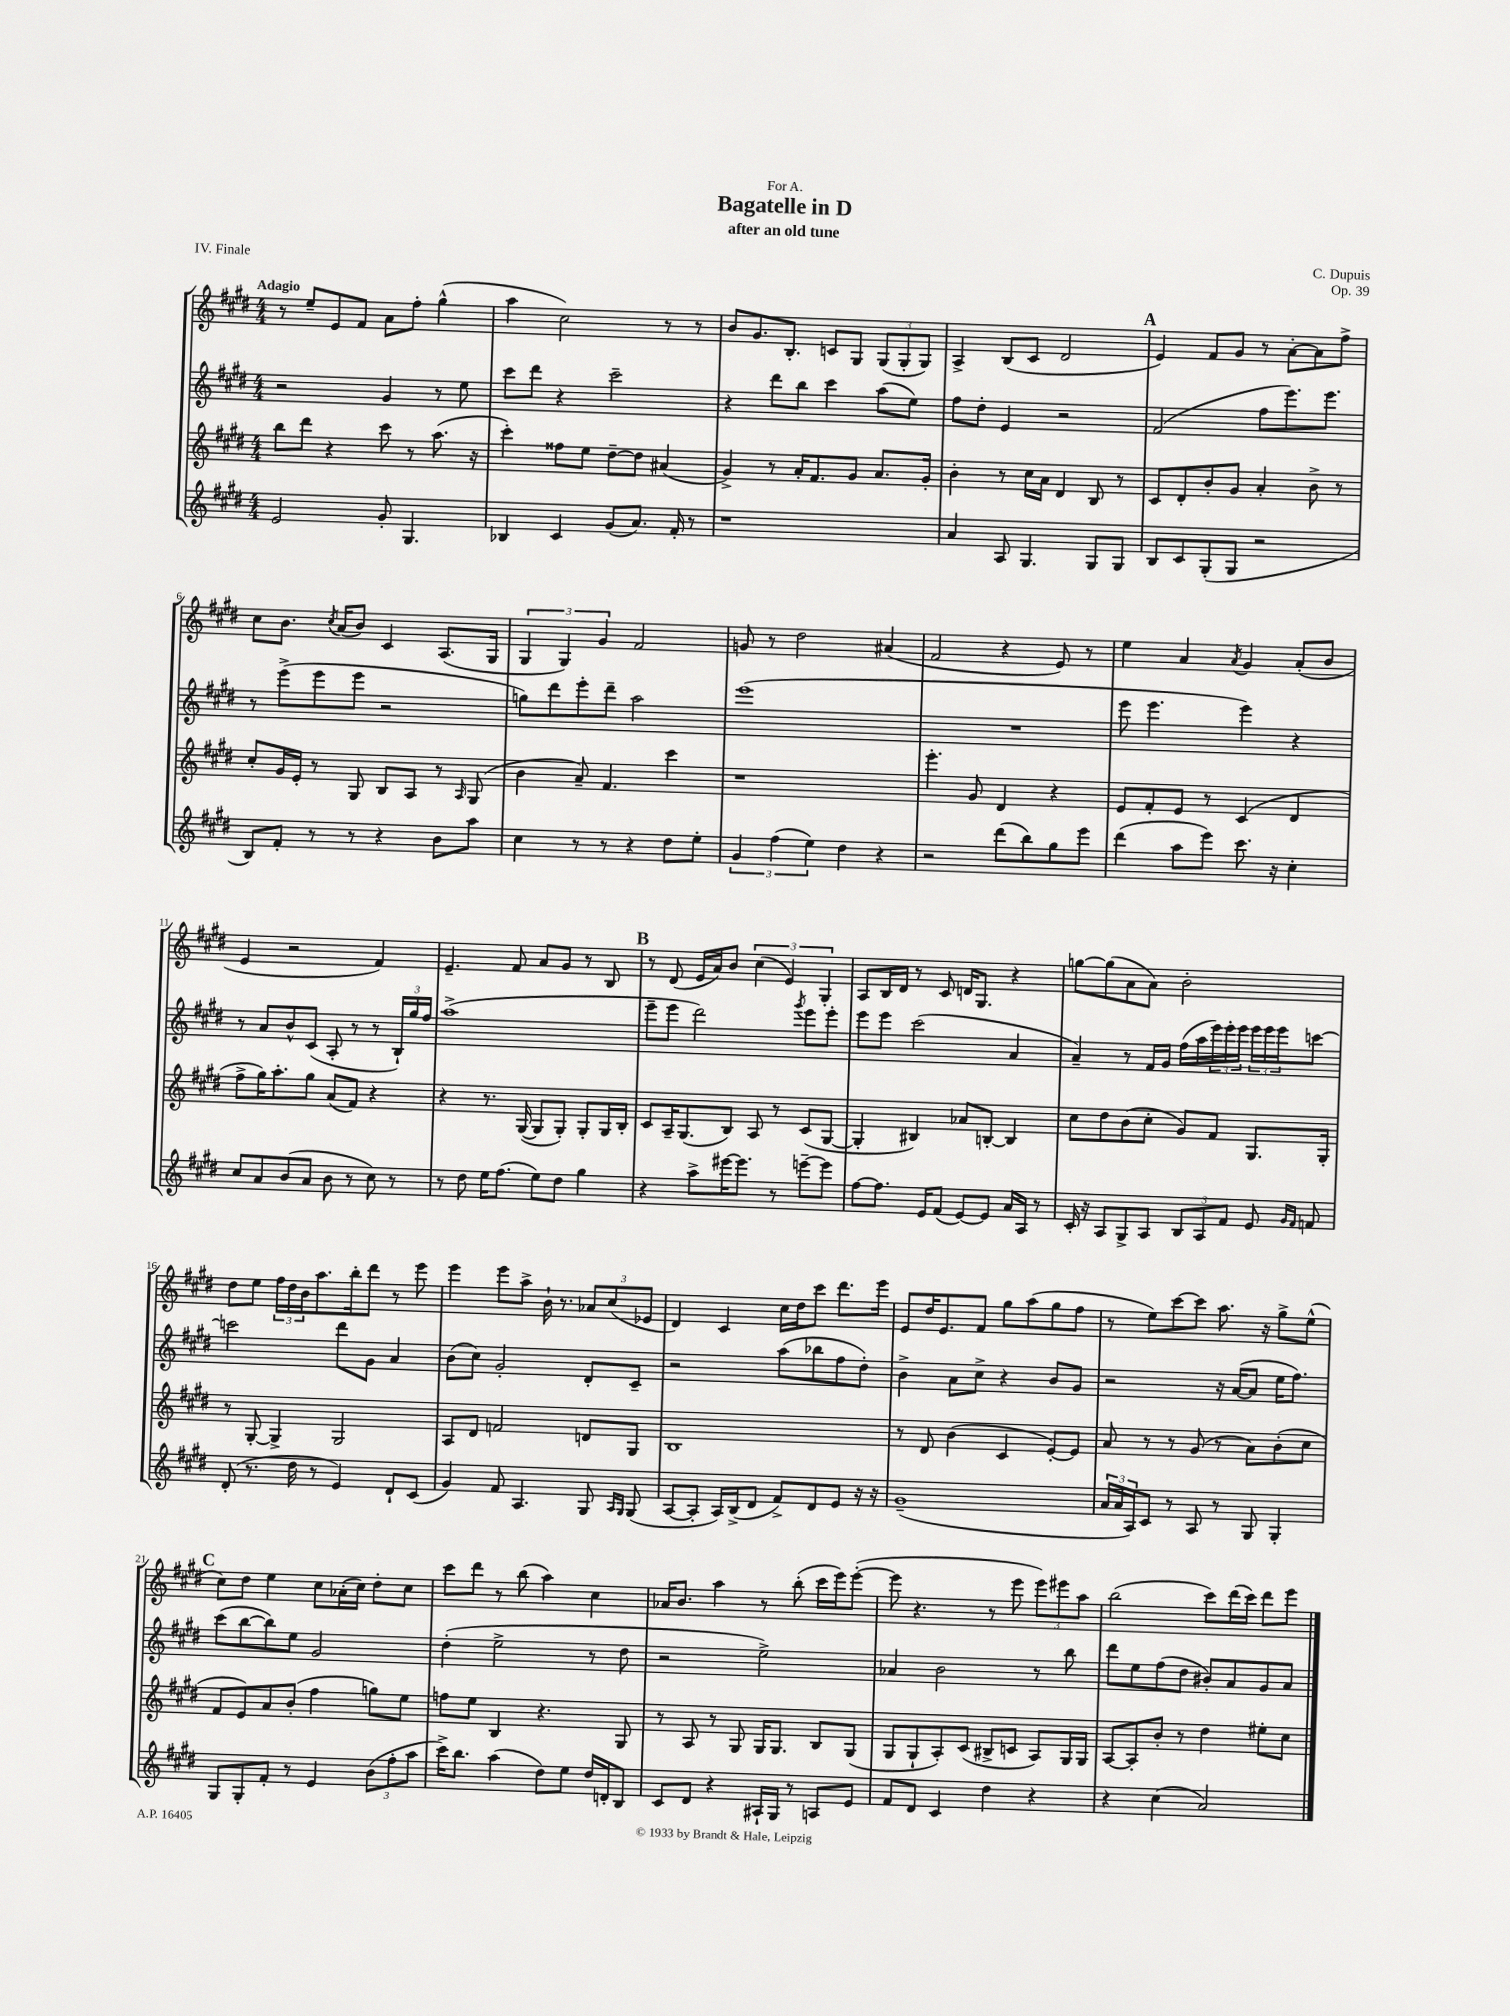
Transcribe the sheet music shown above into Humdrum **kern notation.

**kern	**kern	**kern	**kern
*staff4	*staff3	*staff2	*staff1
*clefG2	*clefG2	*clefG2	*clefG2
*k[f#c#g#d#]	*k[f#c#g#d#]	*k[f#c#g#d#]	*k[f#c#g#d#]
*M4/4	*M4/4	*M4/4	*M4/4
2e	8bb	2r	8r
.	8ddd#	.	8ee~
.	4r	.	8e
.	.	.	8f#
8g#'	8ccc#	4g#	8a
4.G#	8r	.	8ff#'
.	(8.aa	8r	(4gg#^^
.	.	8ee	.
.	16r	.	.
=	=	=	=
4B-	4ccc#')	8ccc#	4aa
.	.	8ddd#	.
4c#	8ff##	4r	2cc#)
.	8ee	.	.
(8g#	[8dd#~	2ccc#~	.
8.a)	8dd#]	.	.
.	(4a#	.	8r
16f#'	.	.	.
8r	.	.	8r
=	=	=	=
1r	4g#^)	4r	8b
.	.	.	8.g#
.	8r	8ddd#	.
.	.	.	8.B'
.	16a'	8bb	.
.	8.f#	.	.
.	.	4ccc#	8c
.	8g#	.	8G#
.	8.a	(8aa	(12G#
.	.	.	12G#'
.	.	8ee)	.
.	.	.	12G#)
.	16g#'	.	.
=	=	=	=
4a	4b'	8ff#	4A^
.	.	8dd#'	.
8A	8r	4e	(8B
4.G#	16cc#	.	8c#
.	16a	.	.
.	4d#	2r	2d#
8G#	8B	.	.
8G#	8r	.	.
=	=	=	=
8B	8c#	(2f#	4e)
8c#	8d#'	.	.
(8G#'	8b'	.	8f#
8G#	8g#	.	8g#
2r	4a'	8ff#	8r
.	.	8.eee)	[8a'
.	8b^	.	8a]
.	.	8.eee	.
.	8r	.	8ff#^
=	=	=	=
8B)	8cc#'	8r	8cc#
8f#'	16g#	(8eee^	8.b
.	16e'	.	.
8r	8r	8eee	.
.	.	.	8qcc#
.	.	.	(16a
8r	8G#	8eee	8b)
4r	8B	2r	4c#
.	8A	.	.
8b	8r	.	(8.A
.	16qqA	.	.
8aa	(8G#	.	.
.	.	.	16G#
=	=	=	=
4cc#	4b	8gg)	6G#
.	.	8ddd#	.
.	.	.	6G#)
8r	8a~)	8eee'	.
.	.	.	6g#
8r	4.f#	8ddd#~	.
4r	.	2aa	2f#
8dd#	4ccc#	.	.
8ee'	.	.	.
=	=	=	=
6g#	1r	(1eee	8g
.	.	.	8r
(6ff#	.	.	.
.	.	.	2dd#
6ee)	.	.	.
4dd#	.	.	.
4r	.	.	(4a#
=	=	=	=
2r	4.eee'	1r	2f#
.	8g#	.	.
(8ddd#	4d#	.	4r
8bb)	.	.	.
8gg#	4r	.	8e)
8eee	.	.	8r
=	=	=	=
(4ddd#	8e	8eee	4ee
.	8f#'	4.eee	.
8aa	8e	.	4a
8eee)	8r	.	.
.	.	.	8qa
8.ccc#	(4c#	4eee)	4g#
16r	.	.	.
4cc#'	4d#	4r	(8a'
.	.	.	8b
=	=	=	=
8cc#	8ff#^	8r	4e
8a	16gg#)	8a	.
.	8.aa'	.	.
(8b	.	8b^^	2r
8a	8gg#	(8c#	.
8b	(8a	8A'	.
8r	8f#)	8r	.
8cc#)	4r	8r	4f#)
8r	.	24B`)	.
.	.	24gg#	.
.	.	24ff#	.
=	=	=	=
8r	4r	(1aa^	4.e~
8dd#	.	.	.
16ee	8.r	.	.
(8.ff#	.	.	.
.	.	.	8f#
.	([16G#	.	.
8ee)	8G#]	.	8a
8dd#	8G#')	.	8g#
4gg#	8G#'	.	8r
.	16G#	.	8B
.	16B'	.	.
=	=	=	=
4r	8c#	8eee~	8r
.	16A~	8eee	(8d#
.	(8.G#	.	.
8aa^	.	2ddd#)	16e
.	.	.	16a)
[16eee#	8B)	.	8b
8.eee#]	.	.	.
.	8A	.	(6cc#
8r	8r	.	.
.	.	.	6e)
.	.	8qggg#	.
[8eee~	(8c#	8eee	.
.	.	.	6G#'
8eee]	[8G#	8eee'	.
=	=	=	=
[8ff#	4G#']	8eee	8A
8.ff#]	.	8eee	16B
.	.	.	16d#
.	4B#)	(2ccc#	8r
16e	.	.	.
(8f#	.	.	8c#
[8e)	8a-	.	16d
.	.	.	8.G#
8e]	[8B'	.	.
16a	4B]	4a	4r
16A	.	.	.
8r	.	.	.
=	=	=	=
16c#'	8cc#	4a~)	[8gg
16r	.	.	.
8A	8dd#	.	(8gg]
8G#^	(8b	8r	8a
8A	8cc#'	16f#	8a)
.	.	16g#	.
12B	8g#)	(16ff#	2b'
.	.	16aa	.
12A	.	.	.
.	8f#	24eee)	.
12f#	.	24eee'	.
.	.	24eee	.
8e	8.G#	24eee	.
.	.	24eee	.
.	.	24eee	.
16qqg#	.	.	.
16qqf#	.	.	.
8f	.	[8ccc	.
.	16G#'	.	.
=	=	=	=
(8d#'	8r	2ccc]	8dd#
8.r	[8G#'	.	8ee
.	4G#^]	.	24ff#
.	.	.	24dd#
16dd#	.	.	.
.	.	.	24b
8r	.	.	8.aa
4e)	2G#	8ddd#	.
.	.	.	16bb'
.	.	8g#	8ddd#
8d#`	.	4a	8r
(8c#	.	.	8eee
=	=	=	=
4g#)	8A	(8b	4eee
.	8d#	8cc#)	.
8f#	2f	2g#'	8eee
4.A	.	.	8aa^
.	.	.	16b`
.	.	.	8.r
8G#	8d	8d#'	12a-
.	.	.	(12cc#
16qqA	.	.	.
16qqG#	.	.	.
(8G#	8G#	8c#~	.
.	.	.	12e-
=	=	=	=
[8A	1B	2r	4d#)
8A']	.	.	.
16A)	.	.	4c#
(16B^	.	.	.
8d#	.	.	.
8f#^)	.	(8aa	16cc#
.	.	.	16dd#
8d#	.	8bb-	8ccc#
8e	.	8ff#	8.ddd#
16r	.	8dd#')	.
16r	.	.	16eee
=	=	=	=
(1g#~	8r	4b^	8e
.	8d#	.	16dd#
.	.	.	8.e
.	(4b	8a	.
.	.	8cc#^	8f#
.	4c#	4r	8gg#
.	.	.	(8aa
.	[8e')	8b	8gg#
.	8e]	8g#	8ff#
=	=	=	=
24a	8a	2r	8r
24a	.	.	.
24A)	.	.	.
8c#	8r	.	8ee)
8r	8r	.	[8ccc#
8A	(8g#	.	8ccc#]
8r	8r	16r	8.aa
.	.	([16a	.
8G#	8a)	8a]	.
.	.	.	16r
4G#'	(8b'	16ee	8gg#^
.	.	8.ff#)	.
.	8cc#	.	(8ee^^
=	=	=	=
8G#	8f#	(8ccc#	8cc#)
8G#'	8e)	[8bb	8dd#
8f#'	8a	8bb])	4ee
8r	(8b'	8ee	.
4e	4ff#	2g#	8cc#
.	.	.	(16a-'
.	.	.	16cc#)
(12b	8gg)	.	8dd#'
12ff#'	.	.	.
.	8ee	.	8cc#
12aa	.	.	.
=	=	=	=
16ccc#^)	8ff	(4dd#'	8ccc#
8.bb	.	.	.
.	8ee	.	8ddd#
(4aa	4B	2ee^	8r
.	.	.	(8bb
8dd#)	4.r	.	4aa)
8ee	.	.	.
16dd#	.	8r	4cc#
16d'	.	.	.
8B	8G#	8dd#	.
=	=	=	=
8c#	8r	2r	16a-
.	.	.	8.b
8d#	8A	.	.
4r	8r	.	4aa
.	8G#	.	.
16A#`	16G#	2ee^)	8r
16G#	8.G#	.	.
8r	.	.	(8bb'
8A	8B	.	16ccc#
.	.	.	16eee)
8e	(8G#	.	([8eee'
=	=	=	=
8f#	8G#	4a-	8eee]
8d#	8G#`	.	4.r
4c#	8A')	2b	.
.	(8c#	.	.
4dd#	8B#^	.	8r
.	8c	.	8eee
4r	8A)	8r	12eee)
.	.	.	12eee#
.	16G#	8bb	.
.	.	.	12aa
.	16G#	.	.
=	=	=	=
4r	[8A	8ddd#	(2bb
.	8A']	8ee	.
(4cc#	8b'	(8ff#	.
.	8r	8dd#	.
2a)	4dd#	8b#')	8ccc#)
.	.	8a	(16ddd#
.	.	.	16ccc#)
.	8ee#'	8g#	8ddd#
.	8cc#	8a	8eee
==	==	==	==
*-	*-	*-	*-
